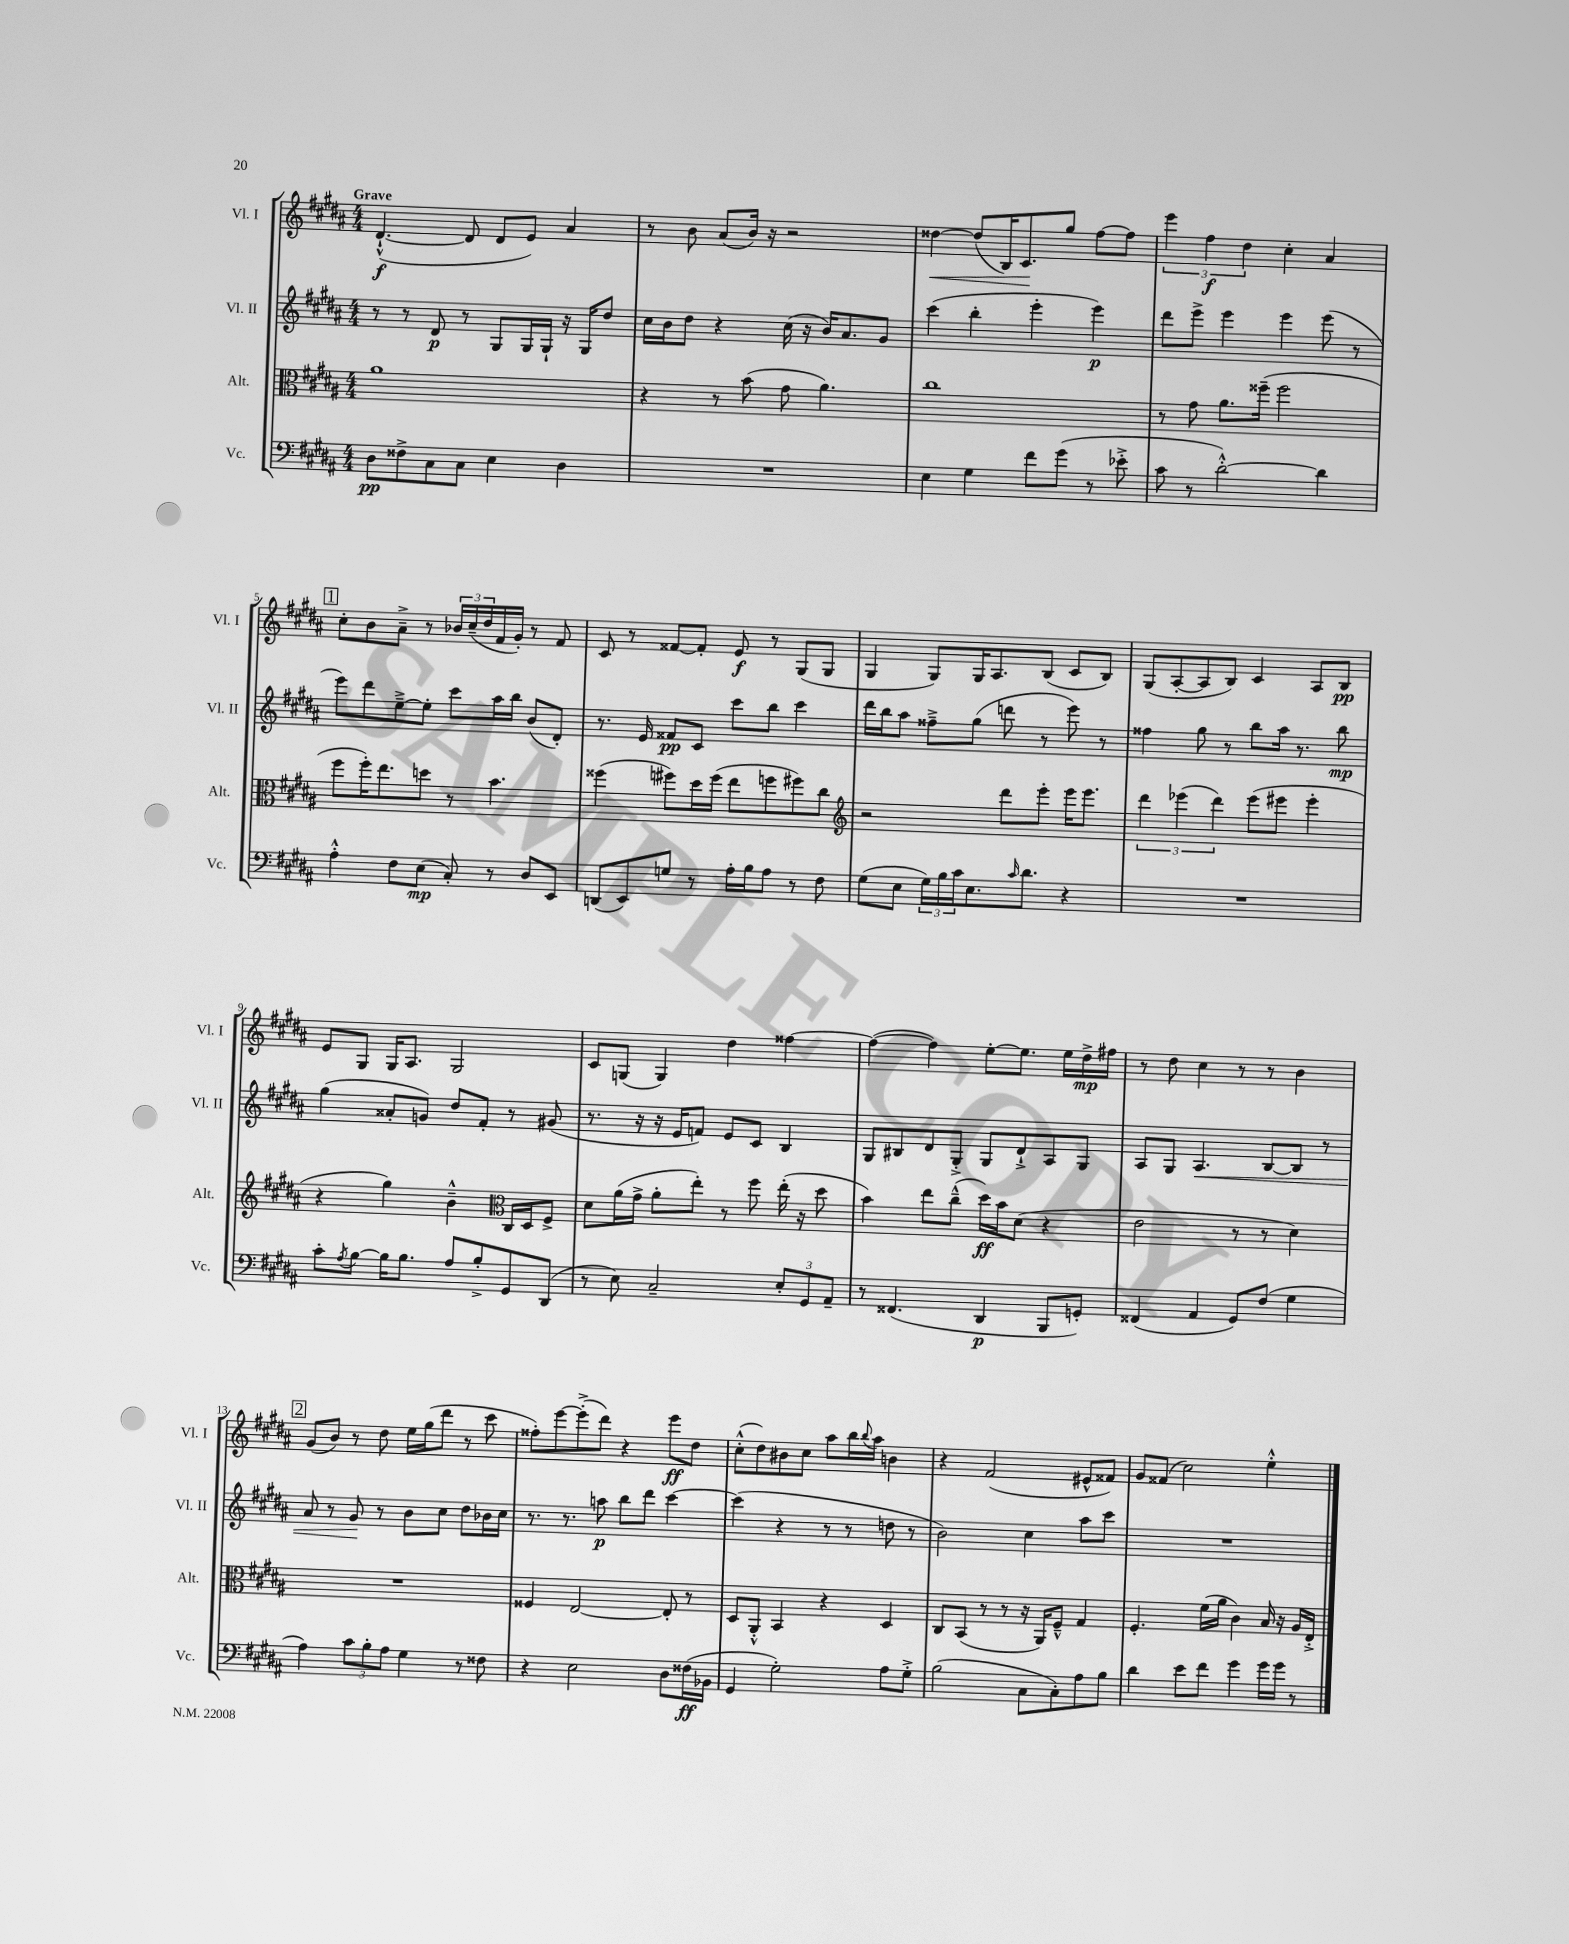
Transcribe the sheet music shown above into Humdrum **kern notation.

**kern	**kern	**kern	**kern
*staff4	*staff3	*staff2	*staff1
*clefF4	*clefC3	*clefG2	*clefG2
*k[f#c#g#d#a#]	*k[f#c#g#d#a#]	*k[f#c#g#d#a#]	*k[f#c#g#d#a#]
*M4/4	*M4/4	*M4/4	*M4/4
8D#	1a#	8r	([4.d#`^^
8F##^	.	8r	.
8C#	.	8d#	.
8C#	.	8r	8d#]
4E	.	8G#	8d#
.	.	16G#	8e)
.	.	16G#`	.
4D#	.	16r	4a#
.	.	16G#	.
.	.	8dd#	.
=	=	=	=
1r	4r	16cc#	8r
.	.	16b	.
.	.	8dd#	8b
.	8r	4r	(8a#
.	(8b	.	16b)
.	.	.	16r
.	8g#	(16cc#	2r
.	.	16r	.
.	4.a#)	16b)	.
.	.	8.a#	.
.	.	8g#	.
=	=	=	=
4E	1cc#	(4ccc#	[4dd##
4G#	.	4bb'	(8dd##]
.	.	.	16B)
.	.	.	8.c#
8f#	.	4eee'	.
(8g#	.	.	8gg#
8r	.	4eee)	[8ff#
8e-'^	.	.	8ff#]
=	=	=	=
8c#	8r	8ddd#	6eee
8r	8g#	8eee^	.
.	.	.	6ff#
[2d#'^^)	8.a#	4eee	.
.	.	.	6dd#
.	(16ff##~	.	.
.	2ff##	4eee	4cc#'
4d#]	.	(8eee	4a#
.	.	8r	.
=	=	=	=
4A#'^^	8ff#	8eee)	8cc#'
.	16ff#')	8ddd#	8b
.	8.ee	.	.
8F#	.	[8ee~^	8a#~^
(8E	8dd	8ee']	8r
8C#')	8r	8ccc#	24b-
.	.	.	(24cc#~
.	.	.	24dd#
8r	4.b	16aa#	16f#
.	.	16bb	16g#')
8D#	.	(8b	8r
8EE	.	8d#')	8f#
=	=	=	=
(8DD	(4ff##	8.r	8c#
8EE)	.	.	8r
.	.	16e	.
8G	8ff#)	8f##	[8f##
8r	16dd#	8c#	8f##']
.	(16ff#	.	.
16A#'	8ee	8ccc#	8e
16B	.	.	.
8A#	8ff	8bb	8r
8r	8ff#)	4ccc#	(8G#
8F#	8cc#	.	8G#
=	=	=	=
*	*clefG2	*	*
(8G#	2r	16ddd#	4G#
.	.	16bb	.
8E	.	8aa#	.
24G#)	.	8ff##~^	8G#)
24B	.	.	.
24c#	.	.	.
8.E	.	(8gg#	16G#
.	.	.	8.A#
.	8ddd#	8ddd	.
16qqc#	.	.	.
8.d#	.	.	.
.	8eee'	8r	(8B
4r	16eee	8eee)	8c#
.	8.eee	.	.
.	.	8r	8B)
=	=	=	=
1r	6ddd#	4ff##	(8G#
.	.	.	[8A#'
.	(6eee-	.	.
.	.	8gg#	8A#]
.	6ddd#)	.	.
.	.	8r	8B)
.	(8eee-	8bb	4c#
.	8eee#	16aa#	.
.	.	8.r	.
.	4eee#'	.	8A#
.	.	8bb	8B
=	=	=	=
8c#'	4r	(4gg#	8e
8qA#	.	.	.
[8B	.	.	8G#
16B]	4gg#)	8a##'	16G#
8.B	.	.	8.A#
.	.	8g)	.
8A#	4b~^^	8dd#	2G#
8B'^	.	8f#'	.
*	*clefC3	*	*
8GG#	16C#	8r	.
.	16D#	.	.
(8DD#	8F#^	(8g#	.
=	=	=	=
8r	8d#	8.r	8c#
8E)	(16a#	.	(8G
.	16g#^	16r	.
2C#~	8a#'	16r	4G)
.	.	16e	.
.	8ee')	8f)	.
.	8r	8e	4dd#
.	8ff#	8c#	.
12E'	(16ee'	4B	[4ff##
.	16r	.	.
12GG#	.	.	.
.	8dd#	.	.
12AA#~	.	.	.
=	=	=	=
8r	4b)	8G#	(4ff##_
(4.FF##	.	8B#	.
.	8ee	8d#	4ff##])
.	(8cc#~^^	8G#'^	.
4DD#	16dd#)	8G#	[8ee'
.	16b	.	.
.	(8d#	8d#`^	8.ee]
8BBB	4r	8A#	.
.	.	.	16ee
8GG')	.	8G#	16dd#^
.	.	.	16ff#
=	=	=	=
(4FF##	2e	8A#	8r
.	.	8G#	8dd#
4AA#	.	4.A#	4cc#
8GG#)	8r	.	8r
(8F#	8r	[8B	8r
4G#	4d#)	8B]	4b
.	.	8r	.
=	=	=	=
4A#)	1r	8a#	(8g#
.	.	8r	8b)
12c#	.	8g#	8r
12B'	.	.	.
.	.	8r	8dd#
12A#	.	.	.
4G#	.	8b	16ee
.	.	.	(16gg#
.	.	8cc#	8ddd#
8r	.	8dd#	8r
8F##	.	16b-	8ccc#
.	.	16cc#	.
=	=	=	=
4r	4F##	8.r	8ff##')
.	.	.	[8eee
.	.	8.r	.
2E	[2E	.	(8eee'^]
.	.	8aa	8ddd#)
.	.	8bb	4r
.	.	8ddd#	.
8D#	8E']	[4ccc#	8eee
(16F##	8r	.	8dd#
16BB-	.	.	.
=	=	=	=
4GG#	8D#	(4ccc#]	(8cc#'^^
.	8AA#'^^	.	8dd#)
2G#')	4BB	4r	8b#
.	.	.	8cc#
.	4r	8r	8aa#
.	.	8r	16bb
.	.	.	8qqbb
.	.	.	16aa#
8A#	4D#	8dd	4b
8G#'^	.	8r	.
=	=	=	=
(2B	8C#	2b)	4r
.	(8BB	.	.
.	8r	.	(2f#
.	8r	.	.
8C#	16r	4cc#	.
.	16AA#)	.	.
8C#')	8F#~^^	.	.
8A#	4G#	8aa#	8e#^^
8B	.	8ccc#	8f##)
=	=	=	=
4d#	4.F#'	1r	8g#
.	.	.	(8f##
8e	.	.	2cc#)
8f#	(16f#	.	.
.	16a#	.	.
4g#	4c#)	.	.
16g#	16B	.	4ee'^^
16g#	16r	.	.
8r	16A#	.	.
.	16E'^	.	.
==	==	==	==
*-	*-	*-	*-
